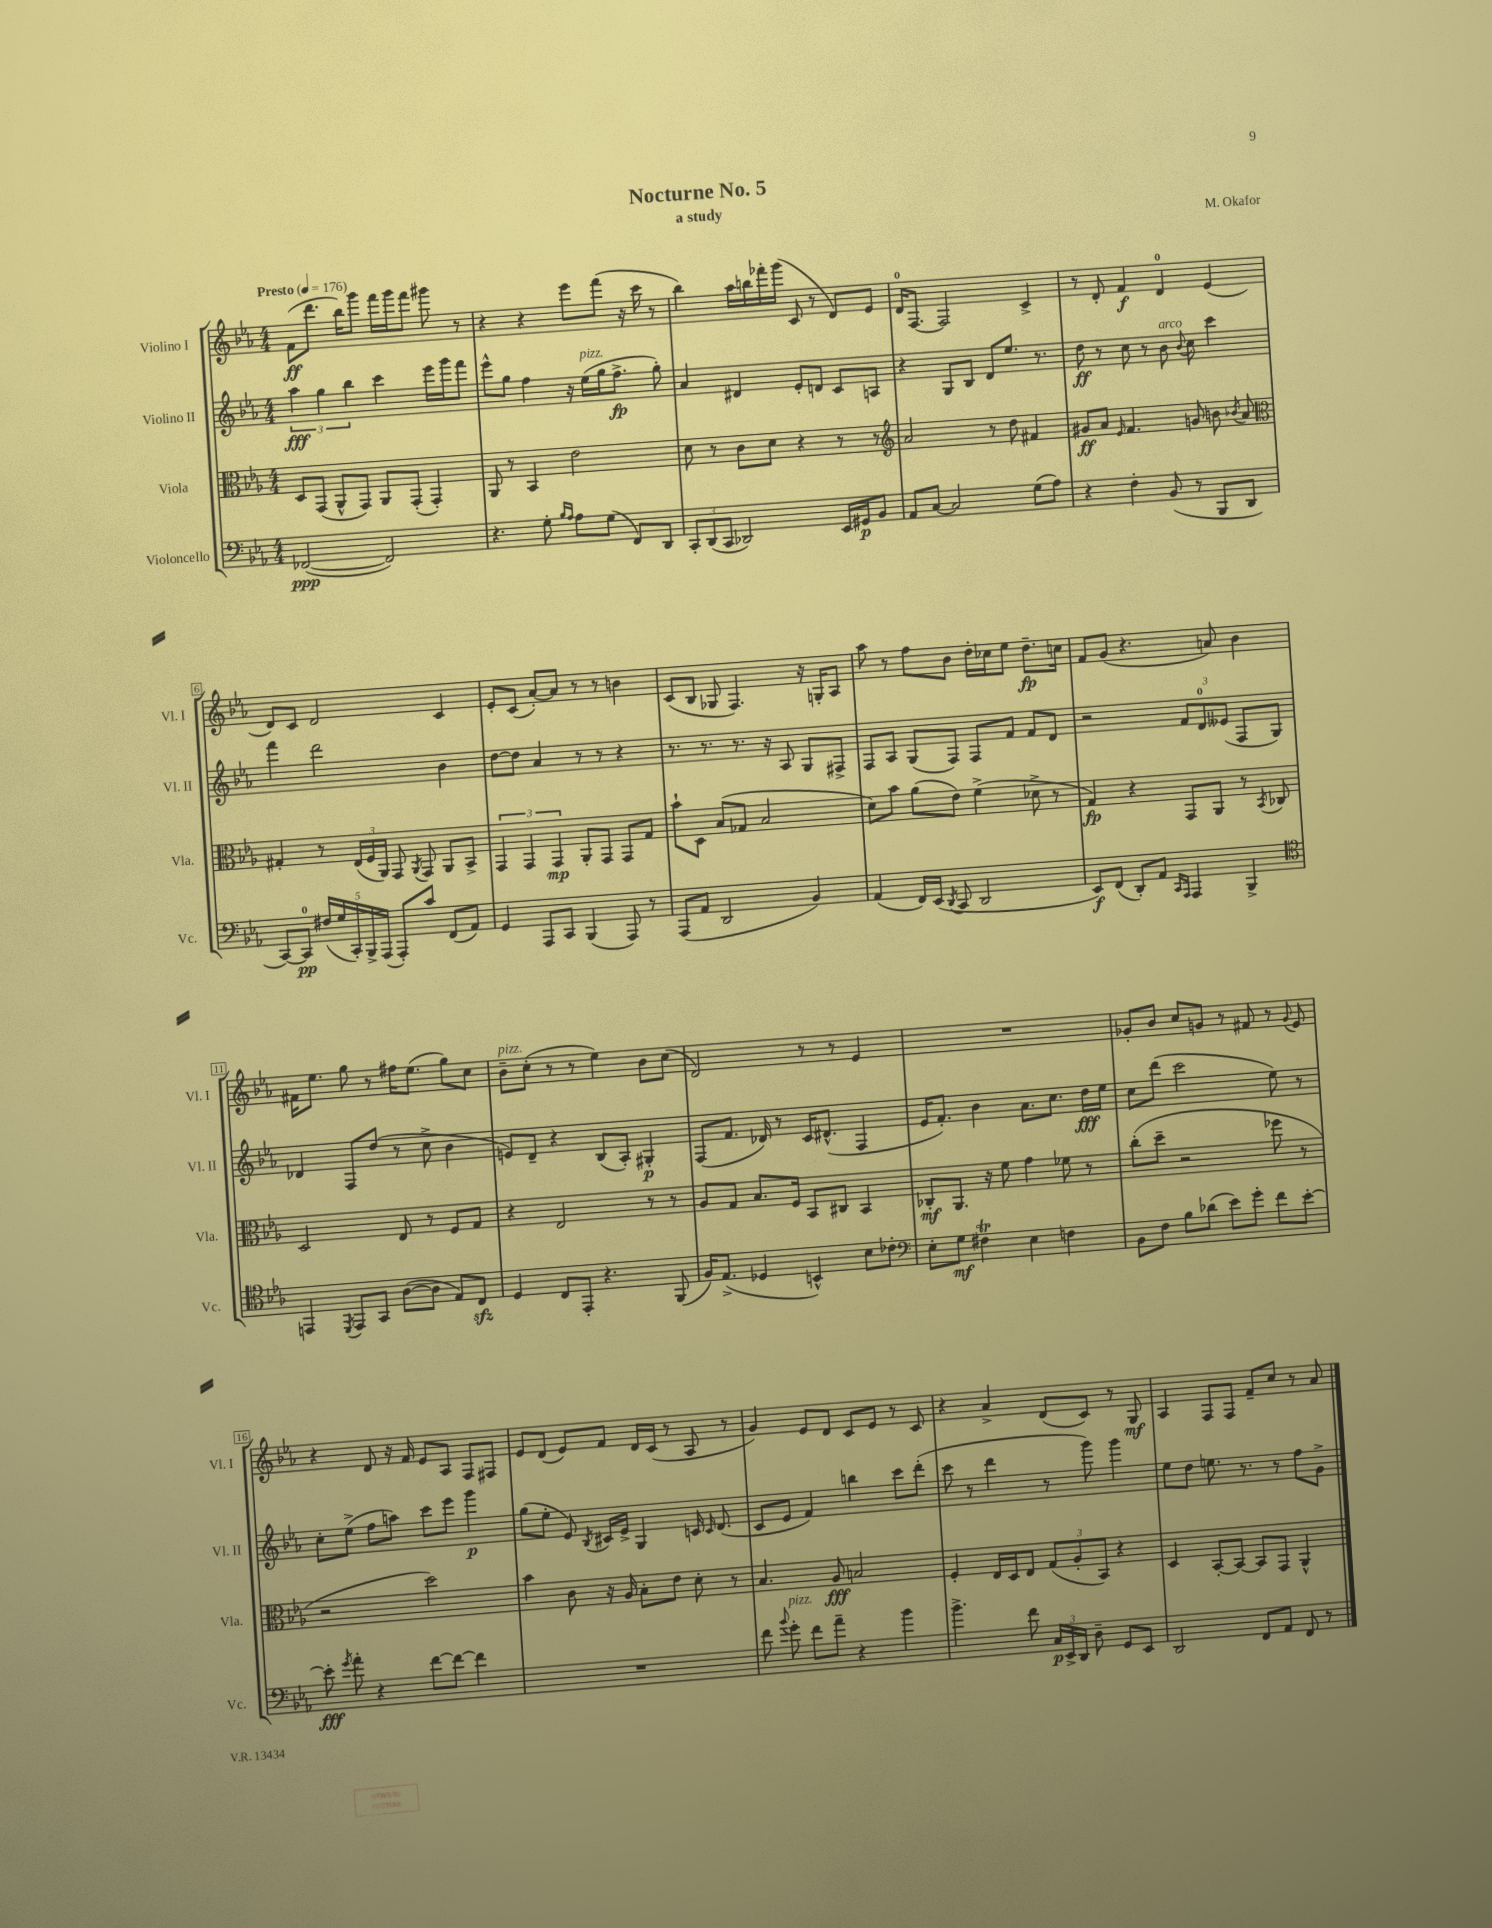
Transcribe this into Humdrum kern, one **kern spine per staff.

**kern	**dynam	**kern	**dynam	**kern	**dynam	**kern	**dynam
*part4	*part4	*part3	*part3	*part2	*part2	*part1	*part1
*staff4	*staff4	*staff3	*staff3	*staff2	*staff2	*staff1	*staff1
*I"Violoncello	*	*I"Viola	*	*I"Violino II	*	*I"Violino I	*
*I'Vc.	*	*I'Vla.	*	*I'Vl. II	*	*I'Vl. I	*
*clefF4	*	*clefC3	*	*clefG2	*	*clefG2	*
*k[b-e-a-]	*	*k[b-e-a-]	*	*k[b-e-a-]	*	*k[b-e-a-]	*
*M4/4	*	*M4/4	*	*M4/4	*	*M4/4	*
*MM176	*	*MM176	*	*MM176	*	*MM176	*
=1	=1	=1	=1	=1	=1	=1	=1
!	!	!	!	!	!	!LO:TX:a:B:t=Presto	!
([2FF-X/	ppp	8D/L	.	6aa-\	fff	(8f\L	ff
.	.	(8GG/J	.	.	.	8.ddd\J	.
.	.	.	.	6gg\	.	.	.
.	.	8AA-^^/L	.	.	.	.	.
.	.	.	.	.	.	16bb-\KL)	.
.	.	.	.	6bb-\	.	.	.
.	.	8GG/J)	.	.	.	8ggg\J	.
2FF-/])	.	8AA-/L	.	4ccc\	.	16fff\LL	.
.	.	.	.	.	.	16ggg\J	.
.	.	(8GG'/J	.	.	.	8fff\J	.
.	.	4GG'/)	.	16eee-\LL	.	8ggg#X\	.
.	.	.	.	16ggg\J	.	.	.
.	.	.	.	8fff\J	.	8r	.
=2	=2	=2	=2	=2	=2	=2	=2
4.r	.	8AA-/	.	8eee-^^\L	.	4r	.
.	.	8r	.	8gg\J	.	.	.
.	.	4BB-/	.	4ff\	.	4r	.
8G'\	.	.	.	.	.	.	.
16qqB-/LL	.	.	.	.	.	.	.
16qqA-/JJ	.	.	.	.	.	.	.
8A-\L	.	2e-\	.	16r	.	8eee-\L	.
!	!	!	!	!LO:TX:a:i:t=pizz.	!	!	!
.	.	.	.	(16ee-\LL	.	.	.
(8G\J	.	.	.	16gg\J	.	(8fff\J	.
.	.	.	.	8.ff^\J	fp	.	.
8FF/L)	.	.	.	.	.	16r	.
.	.	.	.	.	.	16ccc\	.
8DD/J	.	.	.	8gg'\)	.	8r	.
=3	=3	=3	=3	=3	=3	=3	=3
12CC'/L	.	8d\	.	4a-/	.	4bb-\)	.
(12DD/	.	.	.	.	.	.	.
.	.	8r	.	.	.	.	.
12CC/J	.	.	.	.	.	.	.
2DD-X/)	.	8c\L	.	4d#X/	.	16aa-\LL	.
.	.	.	.	.	.	16bbn\	.
.	.	8d\J	.	.	.	16fff-X'\	.
.	.	.	.	.	.	(16ggg\JJ	.
.	.	4r	.	8e-'/L	.	8c/	.
.	.	.	.	8dn/J	.	8r	.
16EE-/LL	.	8r	.	8c/L	.	8d/L)	.
16GG#X/J	p	.	.	.	.	.	.
8BB-/J	.	8r	.	8An/J	.	8e-/J	.
=4	=4	=4	=4	=4	=4	=4	=4
*	*	*clefG2	*	*	*	*	*
8AA-/L	.	2a-/	.	4r	.	16d/KL	.
.	.	.	.	.	.	[8.F/J	.
[8C/J	.	.	.	.	.	.	.
2C/]	.	.	.	8G/L	.	2F/]	.
.	.	.	.	8B-/J	.	.	.
.	.	8r	.	8d/L	.	.	.
.	.	8dd\	.	8.ee-/J	.	.	.
(8G\L	.	4f#X/	.	.	.	4c^/	.
.	.	.	.	8.r	.	.	.
8A-\J)	.	.	.	.	.	.	.
=5	=5	=5	=5	=5	=5	=5	=5
4r	.	8g#X/L	ff	8dd\	ff	8r	.
.	.	8a-/J	.	8r	.	8d'/	.
.	.	16qqe-/	.	.	.	.	.
4F'\	.	4.f/	.	8cc\	.	4f/	f
.	.	.	.	8r	.	.	.
!	!	!	!	!LO:TX:a:i:t=arco	!	!	!
(8BB-/	.	.	.	8b-\	.	4d/	.
.	.	.	.	8qqb-/	.	.	.
8r	.	8gn/	.	8cc\	.	.	.
8BBB-/L	.	8bn\	.	4ccc\	.	(4e-/	.
.	.	8qb-X/	.	.	.	.	.
8DD/J	.	8a-/	.	.	.	.	.
!!LO:LB:g=z
=6	=6	=6	=6	=6	=6	=6	=6
*	*	*clefC3	*	*	*	*	*
[8CC/L)	.	4G#X'/	.	4fff\	.	8d/L)	.
8CC/J]	pp	.	.	.	.	8c/J	.
(20F#X/LL	.	8r	.	2ddd\	.	2d/	.
20G/	.	.	.	.	.	.	.
20CC'/)	.	.	.	.	.	.	.
.	.	(24E-/LL	.	.	.	.	.
20BBB-^/	.	.	.	.	.	.	.
.	.	24F/	.	.	.	.	.
(20AAA-/JJ	.	.	.	.	.	.	.
.	.	24AA-/JJ)	.	.	.	.	.
8AAA-'/L)	.	8GG/	.	.	.	.	.
.	.	8qAA-/	.	.	.	.	.
8c/J	.	8GG/	.	.	.	.	.
(8FF/L	.	8AA-/L	.	4b-\	.	4c/	.
8AA-/J)	.	8BB-^/J	.	.	.	.	.
=7	=7	=7	=7	=7	=7	=7	=7
4GG/	.	6GG/	.	[8dd\L	.	8e-'/L	.
.	.	.	.	8dd\J]	.	(8c/J	.
.	.	6GG/	.	.	.	.	.
8AAA-/L	.	.	.	4a-/	.	[8a-'/L)	.
.	.	6GG/	mp	.	.	.	.
8CC/J	.	.	.	.	.	8a-/J]	.
(4BBB-/	.	8AA-'/L	.	8r	.	8r	.
.	.	8GG/J	.	8r	.	8r	.
8AAA-/)	.	8GG/L	.	4r	.	4bn\	.
8r	.	8G/J	.	.	.	.	.
=8	=8	=8	=8	=8	=8	=8	=8
(8AAA-/L	.	8b-`\L	.	8.r	.	(8c/L	.
8AA-/J	.	8D\J	.	.	.	8B-/J	.
.	.	.	.	8.r	.	.	.
2DD/	.	(8B-/L	.	.	.	8G-X/	.
.	.	8G-X/J	.	8.r	.	4.F/)	.
.	.	2B-/	.	.	.	.	.
.	.	.	.	16r	.	.	.
.	.	.	.	8A-/	.	.	.
4BB-/)	.	.	.	8G/L	.	16r	.
.	.	.	.	.	.	16Gn'/KL	.
.	.	.	.	8F#X^/J	.	8A-/J	.
=9	=9	=9	=9	=9	=9	=9	=9
(4AA-/	.	8d\L)	.	8F/L	.	8aa-\	.
.	.	8b-\J	.	8A-/J	.	8r	.
16FF/LL)	.	(8a-\L	.	(8G/L	.	8ff\L	.
(16EE-/JJ	.	.	.	.	.	.	.
8qDD/	.	.	.	.	.	.	.
8CC/	.	8e-\J)	.	8F/J)	.	8b-\J	.
2DD/	.	(4f^\	.	8F/L	.	16dd'\LL	.
.	.	.	.	.	.	16cc-X\J	.
.	.	.	.	8f/J	.	8ee-\J	.
.	.	8d-X^\	.	8f/L	.	8.dd~\L	fp
.	.	8r	.	8d/J	.	.	.
.	.	.	.	.	.	16ccn\Jk	.
=10	=10	=10	=10	=10	=10	=10	=10
8EE-/L)	f	4G/)	fp	2r	.	8f/L	.
(8FF/J	.	.	.	.	.	(8g/J	.
8DD'/L)	.	4r	.	.	.	4.r	.
8AA-/J	.	.	.	.	.	.	.
16qqCC/LL	.	.	.	.	.	.	.
16qqAAA-/JJ	.	.	.	.	.	.	.
4AAA-/	.	8GG/L	.	12f/L	.	.	.
.	.	.	.	12d/	.	.	.
.	.	8AA-/J	.	.	.	8an/)	.
.	.	.	.	(12e--X/J	.	.	.
4BBB-^/	.	8r	.	8F/L	.	4b-\	.
.	.	8qBB-/	.	.	.	.	.
.	.	8C-X/	.	8G/J)	.	.	.
!!LO:LB:g=z
=11	=11	=11	=11	=11	=11	=11	=11
*clefC4	*	*	*	*	*	*	*
4EEn/	.	2D/	.	4d-X/	.	16f#X\KL	.
.	.	.	.	.	.	8.ee-\J	.
8qDD/	.	.	.	.	.	.	.
8EE/L	.	.	.	8F/L	.	8gg\	.
8GG/J	.	.	.	(8dd/J	.	8r	.
([8A-\L	.	8E-/	.	8r	.	16ff#X\KL	.
.	.	.	.	.	.	(8.ee-\J	.
8A-\J]	.	8r	.	8cc^\	.	.	.
8E-/L)	.	8F/L	.	4b-\	.	8gg\L)	.
8Czz/J	.	8G/J	.	.	.	8cc\J	.
=12	=12	=12	=12	=12	=12	=12	=12
!	!	!	!	!	!	!LO:TX:a:i:t=pizz.	!
4D/	.	4r	.	8en/L)	.	8b-~\L	.
.	.	.	.	8d~/J	.	(8cc'\J	.
8C/L	.	2E-/	.	4r	.	8r	.
8EE-'/J	.	.	.	.	.	8r	.
4.r	.	.	.	(8B-/L	.	4ee-\)	.
.	.	.	.	8A-'/J)	.	.	.
.	.	8r	.	4G#X'/	p	8b-\L	.
(8FF/	.	8r	.	.	.	(8cc\J	.
=13	=13	=13	=13	=13	=13	=13	=13
16F/KL)	.	8A-/L	.	(8F/L	.	2d/)	.
(8.E-^/J	.	.	.	.	.	.	.
.	.	8G/J	.	8.f/J	.	.	.
4D-X/	.	8.B-/L	.	.	.	.	.
.	.	.	.	16d-X/)	.	.	.
.	.	.	.	8r	.	.	.
.	.	16F/Jk	.	.	.	.	.
4BBn^^/)	.	8BB-/L	.	16c/KL	.	8r	.
.	.	.	.	(8.d#X^^/J	.	.	.
.	.	8C#X/J	.	.	.	8r	.
8B-\L	.	4BB-/	.	4F/	.	4e-/	.
8c-X'\J	.	.	.	.	.	.	.
=14	=14	=14	=14	=14	=14	=14	=14
*clefF4	*	*	*	*	*	*	*
8E-'\L	.	8C-X'/L	mf	16e-/KL	.	1r	.
.	.	.	.	8.f'/J)	.	.	.
8G\J	mf	8.AA-/J	.	.	.	.	.
4F#Xt\	.	.	.	4b-\	.	.	.
.	.	16r	.	.	.	.	.
.	.	8f\	.	.	.	.	.
4E-\	.	4g\	.	8.a-\L	.	.	.
.	.	.	.	8.cc\J	.	.	.
4Fn\	.	8f-X\	.	.	.	.	.
.	.	8r	.	16dd\LL	fff	.	.
.	.	.	.	16ee-\JJ	.	.	.
=15	=15	=15	=15	=15	=15	=15	=15
8BB-\L	.	(8cc'\L	.	8cc\L	.	8g-X'/L	.
8F\J	.	8dd~\J	.	(8ddd\J	.	8b-/J	.
8B-\L	.	2r	.	2ccc\	.	8cc/L	.
(8d-X\J	.	.	.	.	.	8gn/J	.
8e-\L)	.	.	.	.	.	8r	.
8g'\J	.	.	.	.	.	8f#X/	.
8f\L	.	8ff-X\	.	8ee-\)	.	8r	.
.	.	.	.	.	.	8qqg/	.
[8e-'\J	.	8r	.	8r	.	8e-/	.
!!LO:LB:g=z
=16	=16	=16	=16	=16	=16	=16	=16
8e-'\]	fff	2r	.	8cc'\L	.	4r	.
8qg/	.	.	.	.	.	.	.
8a-'\	.	.	.	(8ee-^\J	.	.	.
4r	.	.	.	8ff\L	.	8d/	.
.	.	.	.	8aan\J)	.	16r	.
.	.	.	.	.	.	16f/	.
[8f\L	.	2dd\)	.	8ccc\L	.	8e-/L	.
8f\J_	.	.	.	8eee-\J	.	8A-/J	.
4f\]	.	.	.	4ggg\	p	8F/L	.
.	.	.	.	.	.	8F#X/J	.
=17	=17	=17	=17	=17	=17	=17	=17
1r	.	4b-\	.	(8gg\L	.	8e-/L	.
.	.	.	.	8ee-'\J	.	(8d/J	.
.	.	8c\	.	8e-/)	.	8e-/L)	.
.	.	.	.	8qB-/	.	.	.
.	.	16r	.	16c#X/LL	.	8f/J	.
.	.	16A-/	.	16e-^/JJ	.	.	.
.	.	8B-'\L	.	4G/	.	16d/LL	.
.	.	.	.	.	.	(16c/JJ	.
.	.	8e-\J	.	.	.	8r	.
.	.	8d'\	.	16cn/	.	8A-/	.
.	.	.	.	16qqc/	.	.	.
.	.	.	.	(8.d/	.	.	.
.	.	8r	.	.	.	8r	.
=18	=18	=18	=18	=18	=18	=18	=18
8f\	.	4.B-/	.	8c/L	.	4g/)	.
8qqb-/	.	.	.	.	.	.	.
!LO:TX:a:i:t=pizz.	!	!	!	!	!	!	!
8g'\	.	.	.	8e-/J	.	.	.
8f\L	.	.	.	4f/)	.	8e-/L	.
8a-~\J	.	8A-/	fff	.	.	8d/J	.
4r	.	2Bn/	.	4bbn\	.	8c/L	.
.	.	.	.	.	.	8e-/J	.
4b-\	.	.	.	8ccc\L	.	8r	.
.	.	.	.	(8ddd'\J	.	8c/	.
=19	=19	=19	=19	=19	=19	=19	=19
4.b-^\	.	4F'/	.	8ccc\	.	4r	.
.	.	.	.	8r	.	.	.
.	.	16E-/LL	.	4ddd\	.	4a-^/	.
.	.	16D/J	.	.	.	.	.
8f\	.	8E-/J	.	.	.	.	.
24C/LL	p	(12G/L	.	8r	.	(8d/L	.
24EE-^/	.	.	.	.	.	.	.
24DD/JJ	.	12A-'/	.	.	.	.	.
8D~\	.	.	.	8ggg\)	.	8c/J)	.
.	.	12BB-/J)	.	.	.	.	.
8GG/L	.	4r	.	4ggg\	.	8r	.
8EE-/J	.	.	.	.	.	8G/	mf
=20	=20	=20	=20	=20	=20	=20	=20
2DD/	.	4D/	.	8ee-\L	.	4A-/	.
.	.	.	.	8dd\J	.	.	.
.	.	[8BB-'/L	.	8.een\	.	8F/L	.
.	.	8BB-/J_	.	.	.	8F/J	.
.	.	.	.	8.r	.	.	.
8FF/L	.	8BB-/L]	.	.	.	8f~/L	.
8AA-/J	.	8GG/J	.	8r	.	8cc/J	.
8FF/	.	4AA-^^/	.	8ff\L	.	8r	.
8r	.	.	.	8g^\J	.	8a-/	.
==	==	==	==	==	==	==	==
*-	*-	*-	*-	*-	*-	*-	*-
